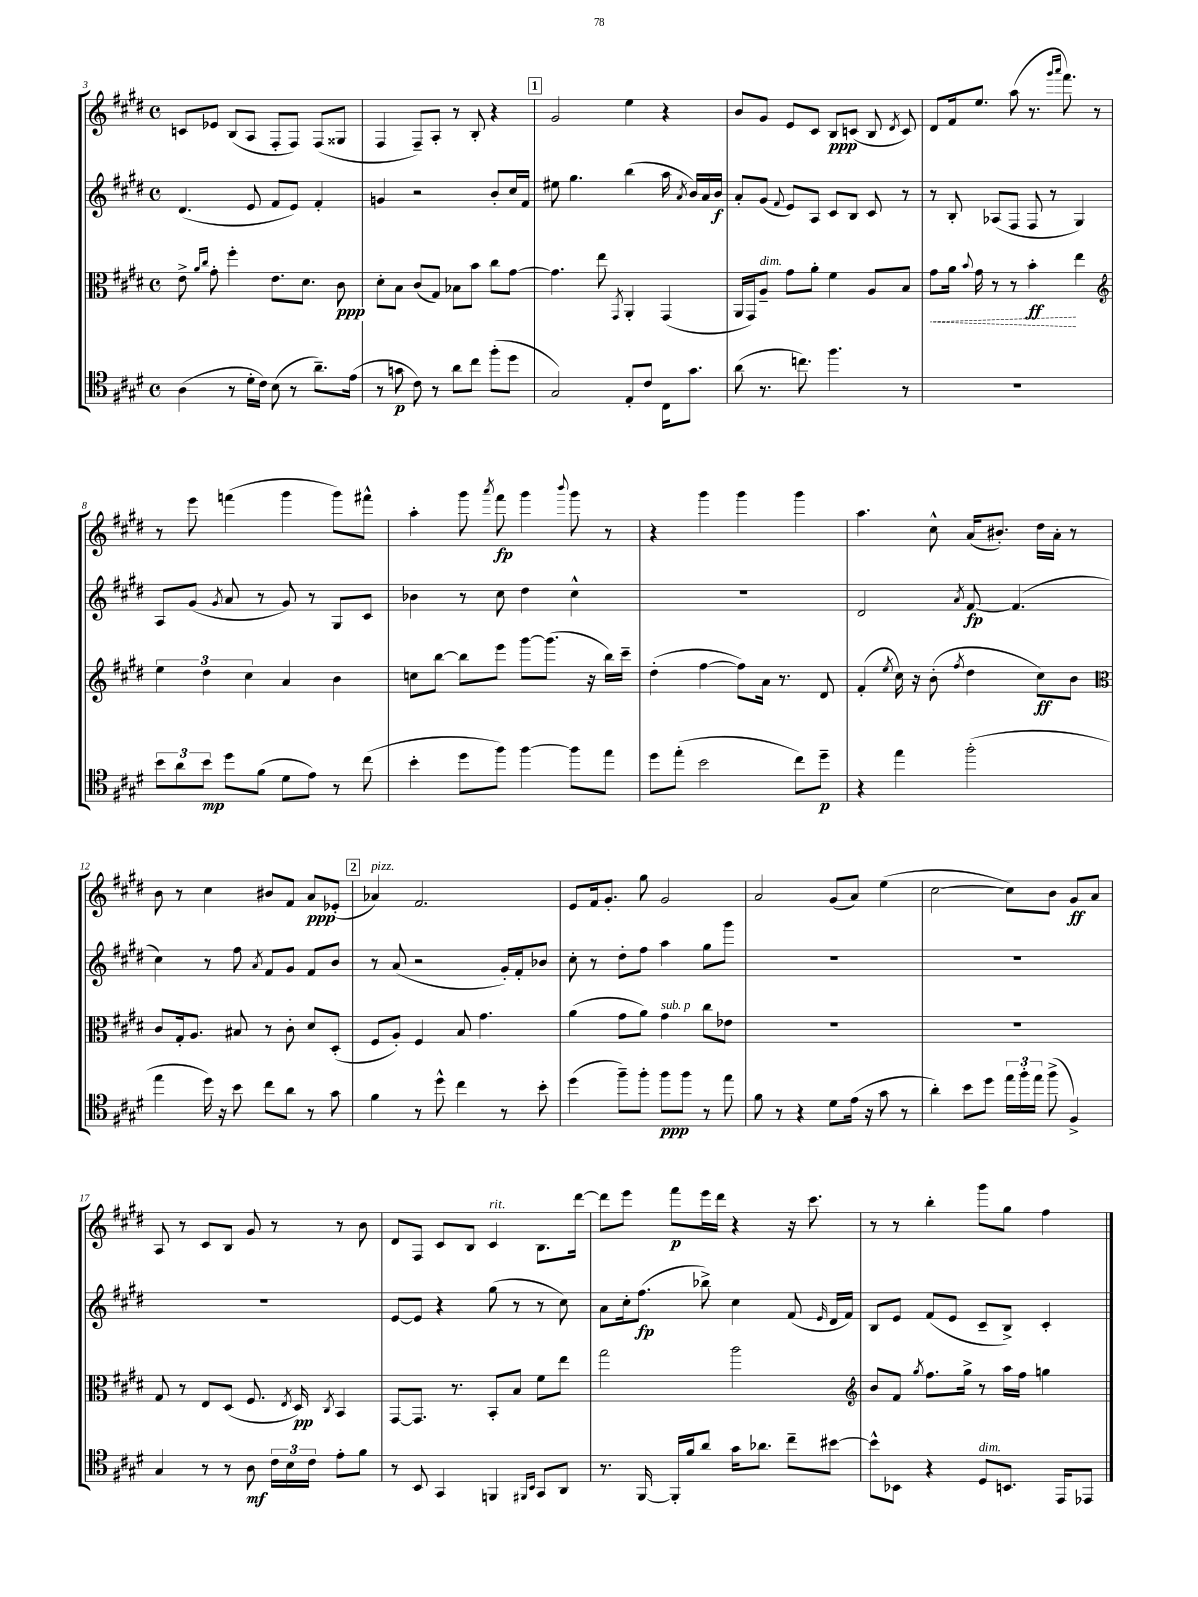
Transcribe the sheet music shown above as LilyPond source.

<<
\new StaffGroup <<
\new Staff = "s0" {
    \clef treble \key e \major \defaultTimeSignature \time 4/4
    \autoBeamOff c'8[ ees'8] b8[( a8] fis8[-. fis8]) fis8[( gisis8] |
    fis4 fis8[--) a8]-. r8 b8-. r4 |
    \mark \markup { \box "1" } gis'2 e''4 r4 |
    b'8[ gis'8] e'8[ cis'8] b8[\ppp c'8]( b8 \acciaccatura { dis'8 } c'8) |
    dis'8[ fis'16 e''8.] a''8( r8. \grace { gis'''16[ a'''16] } fis'''8.) r8 |
    r8 e'''8 f'''4( gis'''4 gis'''8[) fis'''8]-^ |
    a''4-. gis'''8 \acciaccatura { a'''8 } fis'''8\fp gis'''4 \appoggiatura { b'''8 } gis'''8 r8 |
    r4 gis'''4 gis'''4 gis'''4 |
    a''4. cis''8-^ a'16[( bis'8.]-.) dis''16[ a'16]-. r8 |
    b'8 r8 cis''4 bis'8[ fis'8] a'8[\ppp ees'8]-.( |
    \mark \markup { \box "2" } aes'4^\markup { \italic "pizz." }) fis'2. |
    e'8[ fis'16 gis'8.]-. gis''8 gis'2 |
    a'2 gis'8[( a'8]) e''4( |
    cis''2~ cis''8[) b'8] gis'8[\ff a'8] |
    a8 r8 cis'8[ b8] gis'8 r8 r8 b'8 |
    dis'8[ fis8] cis'8[ b8] cis'4^\markup { \italic "rit." } b8.[ dis'''16]~ |
    dis'''8[ e'''8] fis'''8[\p e'''16 dis'''16] r4 r16 cis'''8. |
    r8 r8 b''4-. gis'''8[ gis''8] fis''4 \bar "|." |
}
\new Staff = "s1" {
    \clef treble \key e \major \defaultTimeSignature \time 4/4
    \autoBeamOff dis'4.( e'8 fis'8[ e'8]) fis'4-. |
    g'4 r2 b'8[-. cis''16 fis'16] |
    \mark \markup { \box "1" } eis''8 gis''4. b''4( a''16 \acciaccatura { a'8 } b'16[) a'16 b'16]\f |
    a'8[-. gis'8]( \appoggiatura { fis'8 } e'8[) a8] cis'8[ b8] cis'8 r8 |
    r8 b8-. aes8[( fis8] fis8 r8 gis4) |
    a8[ gis'8]( \acciaccatura { gis'8 } a'8 r8 gis'8) r8 gis8[ cis'8] |
    bes'4 r8 cis''8 dis''4 cis''4-^ |
    R1 |
    dis'2 \acciaccatura { a'8 } fis'8~\fp fis'4.( |
    cis''4) r8 fis''8 \acciaccatura { a'8 } fis'8[ gis'8] fis'8[ b'8] |
    \mark \markup { \box "2" } r8 a'8( r2 gis'16[-.) fis'16-. bes'8] |
    cis''8-. r8 dis''8[-. fis''8] a''4 gis''8[ gis'''8] |
    R1 |
    R1 |
    R1 |
    e'8[~ e'8] r4 gis''8( r8 r8 cis''8) |
    a'8[ cis''16-. fis''8.]\fp( bes''8->) cis''4 fis'8( \grace { e'16 } dis'16[ fis'16]) |
    b8[ e'8] fis'8[( e'8] cis'8[-- b8]->) cis'4-. \bar "|." |
}
\new Staff = "s2" {
    \clef alto \key e \major \defaultTimeSignature \time 4/4
    \autoBeamOff e'8-> \grace { a'16[ cis''16] } gis'8-. fis''4-. e'8.[ dis'8.] cis'8\ppp |
    dis'8[-. b8] cis'8[( gis8]) bes8[ b'8] cis''8[ gis'8]~ |
    \mark \markup { \box "1" } gis'4. e''8 \acciaccatura { gis,8 } a,4-. gis,4( |
    a,16[ gis,16) a8]--^\markup { \italic "dim." } gis'8[ a'8]-. fis'4 a8[ b8] |
    \once \override Hairpin.style = #'dashed-line gis'8[\< a'16] \appoggiatura { b'8 } gis'16 r8 r8 b'4-.\ff\! e''4 |
    \clef treble \tuplet 3/2 { e''4 dis''4 cis''4 } a'4 b'4 |
    c''8[ b''8]~ b''8[ e'''8] gis'''8[~ gis'''8.]( r16 b''16[) cis'''16]-- |
    dis''4-.( fis''4~ fis''8[) a'16] r8. dis'8 |
    fis'4-.( \acciaccatura { e''8 } cis''16) r16 b'8-.( \acciaccatura { fis''8 } dis''4 cis''8[\ff) b'8] |
    \clef alto cis'8[ gis16-. a8.] bis8 r8 cis'8-. dis'8[ dis8]-.( |
    \mark \markup { \box "2" } fis8[ a8]-.) fis4 b8 gis'4. |
    a'4( gis'8[ a'8]) gis'4^\markup { \italic "sub. p" } cis''8[ ees'8] |
    R1 |
    R1 |
    gis8 r8 e8[ dis8]( fis8. \acciaccatura { e8 } dis16\pp) \acciaccatura { cis8 } b,4 |
    gis,8[~ gis,8.] r8. b,8[-. b8] fis'8[ e''8] |
    gis''2 a''2 |
    \clef treble b'8[ fis'8] \acciaccatura { gis''8 } fis''8.[ gis''16]-> r8 a''16[ fis''16] g''4 \bar "|." |
}
\new Staff = "s3" {
    \clef tenor \key e \major \defaultTimeSignature \time 4/4
    \autoBeamOff a4( r8 dis'16[-. cis'16]) b8( r8 a'8.[--) e'16]( |
    r8 g'8\p cis'8) r8 a'8[ cis''8] fis''8[-.( dis''8] |
    \mark \markup { \box "1" } gis2) e8[-. cis'8] cis16[ gis'8.] |
    a'8( r8. c''8.) fis''4. r8 |
    R1 |
    \tuplet 3/2 { b'8[ a'8 b'8]\mp } dis''8[ fis'8]( dis'8[ e'8]) r8 cis''8( |
    b'4-. dis''8[ fis''8]) fis''4~ fis''8[ e''8] |
    dis''8[ e''8]-.( b'2 cis''8[) dis''8]--\p |
    r4 e''4 fis''2-.( |
    e''4 dis''16) r16 b'8 cis''8[ a'8] r8 gis'8 |
    \mark \markup { \box "2" } fis'4 r8 dis''8-^ cis''4 r8 b'8-. |
    dis''4( fis''8[--) fis''8]-. fis''8[\ppp fis''8] r8 e''8 |
    fis'8 r8 r4 dis'8[ e'16]( r16 gis'8 r8 |
    a'4-.) b'8[ dis''8] \tuplet 3/2 { e''16[ fis''16-. e''16] } fis''8->( fis4->) |
    gis4 r8 r8 a8\mf \tuplet 3/2 { cis'16[ b16 cis'16] } e'8[-. fis'8] |
    r8 b,8 gis,4 f,4 \grace { fis,16[ b,16] } gis,8[ a,8] |
    r8. fis,16~ fis,16[-. fis'16 a'8] gis'16[ aes'8.] cis''8[-- bis'8]~ |
    bis'8[-^ bes,8] r4 dis8[^\markup { \italic "dim." } b,8.] e,16[ ees,8] \bar "|." |
}
>>
>>
\layout { \context { \Score currentBarNumber = #3 } }
